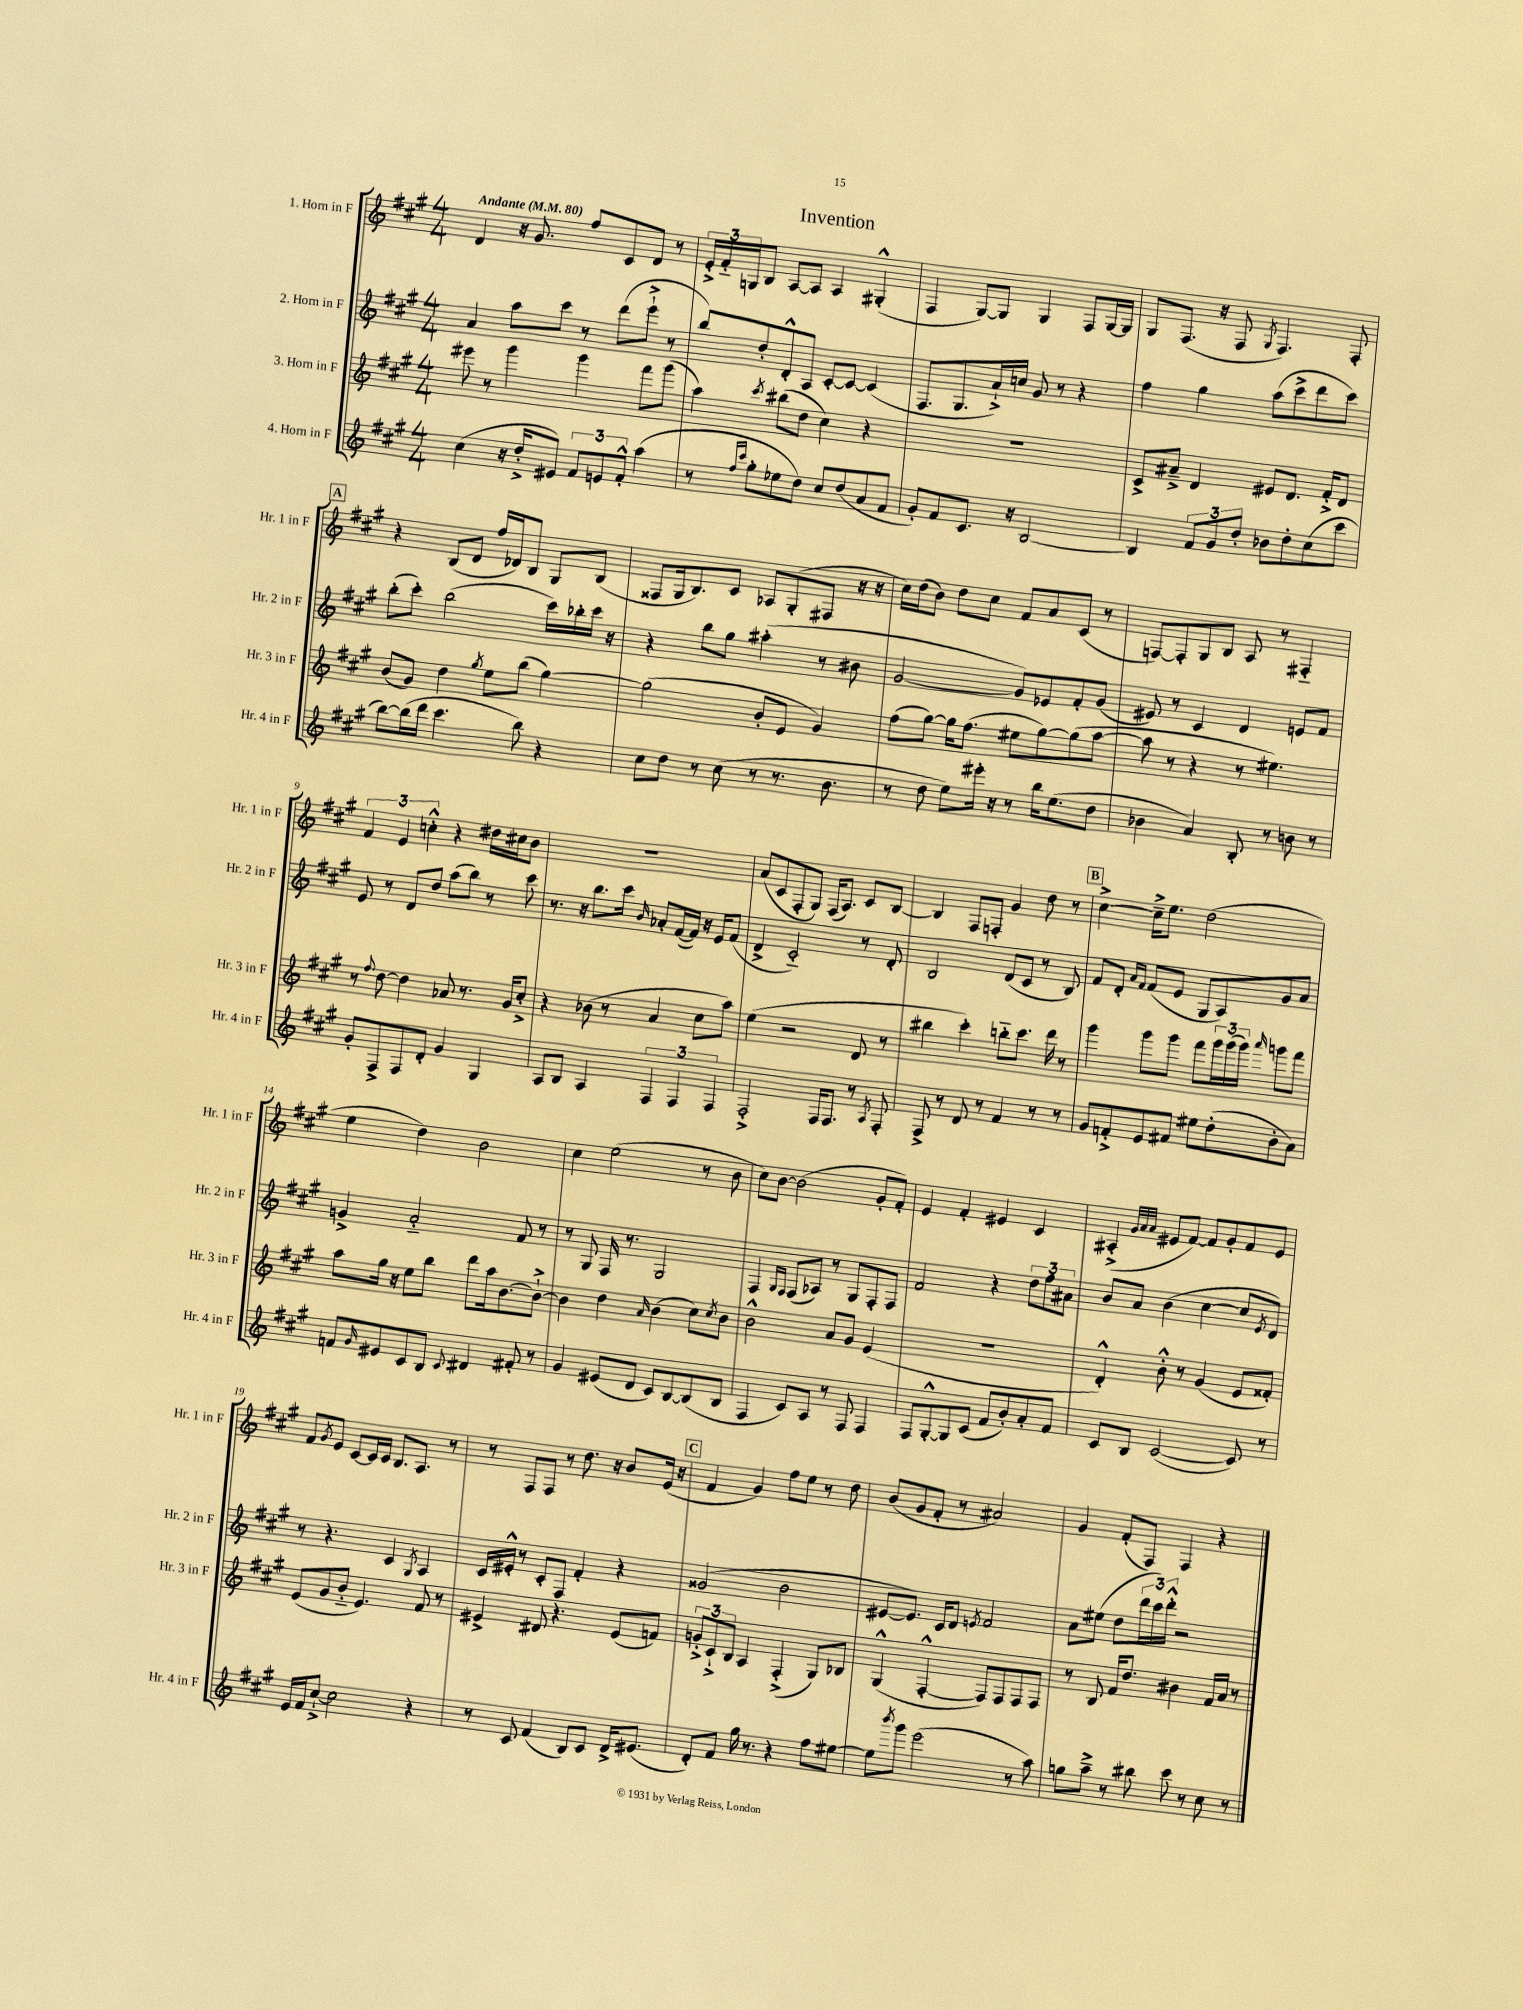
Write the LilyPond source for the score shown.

\header { title = "Invention" }
<<
\new StaffGroup <<
\new Staff = "s0" \with { instrumentName = "1. Horn in F" shortInstrumentName = "Hr. 1 in F" } {
    \clef treble \key a \major \numericTimeSignature \time 4/4 \tempo "Andante" 4 = 80
    d'4 r16 gis'8. fis''8 cis'8 d'8 r8 |
    \tuplet 3/2 { e'16-.-> fis'16-_ g16 } b8 a8~ a8 a4 gis4-.-^( |
    fis4 gis8~) gis8 gis4 fis8 gis16~ gis16 |
    gis8 fis8.( r16 fis8 \acciaccatura { gis8 } fis4.) fis8-. |
    \mark \markup { \box "A" } r4 b8( d'8 fis''16 des'16) b8 gis8 b8( |
    fisis8 gis16 b8.) cis'8 aes8 gis8-.( fis8 r16 r16 |
    cis''16) d''16( b'8) d''8 cis''8 fis'8 a'8 cis'8( r8 |
    f8~) f8-. gis8 b8 a8 r8 fis4-_ |
    \tuplet 3/2 { fis'4 e'4 c''4-.-^ } r4 dis''16 cis''16 b'8 |
    R1 |
    a'8( cis'8 fis8-. gis8) fis16( a8.) cis'8 b8~ |
    b4 fis8 f8-. gis'4 d''8 r8 |
    \mark \markup { \box "B" } cis''4~-> cis''16---> e''8. d''2( |
    e''4 d''4) b'2 |
    cis''4 e''2( r8 b'8 |
    cis''8) b'8~ b'2( gis'8-. fis'8-.) |
    e'4 fis'4-. eis'4 cis'4 |
    ais4-.->( \grace { gis'32 a'32 a'32 } eis'8 fis'8~) fis'8 gis'8-. fis'8 eis'8 |
    fis'8 \acciaccatura { gis'8 } e'8 cis'8~ cis'16 cis'16 b8. a8. r8 |
    r8 fis8 fis8 r8 d''8. r16 b'8 e'16( r16 |
    \mark \markup { \box "C" } fis'4 gis'4) fis''8 e''8 r8 d''8 |
    b'8( gis'8 fis'8-. r8 ais'2) |
    gis'4 fis'8-.( fis8) fis4 r4 \bar "|." |
}
\new Staff = "s1" \with { instrumentName = "2. Horn in F" shortInstrumentName = "Hr. 2 in F" } {
    \clef treble \key a \major \numericTimeSignature \time 4/4
    a'4 a''8 cis'''8 r8 d'''8( e'''8-!-> r8 |
    b''8) d''8-. d'8-.-^ a8 cis'8~-. cis'8~ cis'4( |
    fis8. gis8. a'16-!->) c''16 gis'8 r8 r4 |
    fis''4 gis''4 a''8( cis'''8-> d'''8 cis'''8) |
    \mark \markup { \box "A" } b''8-.( cis'''8-.) b''2( cis'''16) bes''16-. cis'''16 r16 |
    r4 b''8 gis''8 ais''4-.( r8 bis'8 |
    gis'2~ gis'8) ees'8 fis'8-. gis'8( |
    eis'8) r8 cis'4 d'4 e'8 fis'8 |
    e'8 r8 d'8 d''8 a''8( b''8) r8 cis'''8 |
    r8. r16 b''8. cis'''16 \grace { b'16 } aes'8-. fis'16~( fis'16) r16 e'16 fis'8( |
    d'4-> cis'2-_) r8 d'8-. |
    b2 d'8( cis'8 r8 b8) |
    \mark \markup { \box "B" } fis'8 d'8-. \grace { a'16 fis'16 } fis'8( e'8 gis8 a8) gis'8 a'8 |
    g'4-> a'2-_ fis'8 r8 |
    r8 gis8 fis16 r8. gis2 |
    fis4 \grace { gis16 fis16 } fis8( aes8) r8 gis8 fis8-. fis8 |
    fis'2 r4 \tuplet 3/2 { d''8 fis''8 ais'8 } |
    b'8 a'8 b'4( cis''4~ cis''8 \acciaccatura { e'8 } d'8) |
    r8 r4. cis'4 \acciaccatura { gis8 } a4 |
    cis'16 eis'16-.-^ r8 cis'8-. fis8 fis'4-. r4 |
    \mark \markup { \box "C" } gisis'2( b'2 |
    eis'8~ eis'8.) cis'16 d'8 \acciaccatura { e'8 } fis'2 |
    a'8 eis''8( d''8 \tuplet 3/2 { d'''16 cis'''16) d'''16-.-^ } r2 \bar "|." |
}
\new Staff = "s2" \with { instrumentName = "3. Horn in F" shortInstrumentName = "Hr. 3 in F" } {
    \clef treble \key a \major \numericTimeSignature \time 4/4
    eis'''8 r8 gis'''4 gis'''4 fis'''8 gis'''8( |
    a''4) \acciaccatura { cis'''8 } bis''8( d''8 cis''4) r4 |
    R1 |
    cis'8-> ais'8---> d'4 eis'8 d'8. fis'16-.-> d'8 |
    \mark \markup { \box "A" } b'8( gis'8) d''4 \acciaccatura { gis''8 } e''8 b''8( gis''4~) |
    gis''2( b'8-. e'8 gis'4) |
    fis''8( gis''8~) gis''16 fis''8.( eis''8 gis''8~) gis''8( a''8~ |
    a''8 r8 r4 r8 eis''4.) |
    r8 \appoggiatura { fis''8 } d''8~ d''4 aes'8 r8. gis'16 cis''8-.-> |
    r4 bes'8( r8 a'4 cis''8 a''8) |
    e''4( r2 d'8 r8 |
    bis''4 cis'''4-.) b''8-_ cis'''8. d'''16 r8 |
    \mark \markup { \box "B" } gis'''4 gis'''8 gis'''8 fis'''8 \tuplet 3/2 { gis'''16 gis'''16( gis'''16) } \grace { a'''16 } g'''8 fis'''8 |
    a''8 gis''16 r16 e''8 b''8 d'''8 a''16 b'8.~ b'8~-!-> |
    b'4 d''4 \grace { a'16 } b'4( cis''8) \acciaccatura { cis''8 } b'8 |
    b'2-^ a'8 gis'8 e'4( |
    R1 |
    d'4-.-^) b'8-.-^ r8 gis'4( e'8 fisis'8-.) |
    e'8( gis'8 b'8-_ e'4.) fis'8 r8 |
    eis'4-> dis'8 r4. eis'8( f'8) |
    \mark \markup { \box "C" } \tuplet 3/2 { g'8-.-> cis'8-!-> b8 } a4 fis4-.->( gis8) bes8 |
    gis4-^( fis4~-.-^ fis8) fis8 fis8 fis8 |
    r8 b8 fis'16 d''8. bis'4 fis'16 a'16 r8 \bar "|." |
}
\new Staff = "s3" \with { instrumentName = "4. Horn in F" shortInstrumentName = "Hr. 4 in F" } {
    \clef treble \key a \major \numericTimeSignature \time 4/4
    cis''4( r16 d''16-.-> eis'8) \tuplet 3/2 { fis'8 e'8 fis'8-.-^ } a''4( |
    r8 \grace { fis''16 cis'''16 } gis''8-. ees''8 d''8) cis''8 d''8( a'8 fis'8 |
    gis'8-.) fis'8 cis'8. r16 b2~ |
    b4 \tuplet 3/2 { fis'8 gis'8 d''8-. } bes'8 d''8-. cis''8( cis'''8 |
    \mark \markup { \box "A" } b''8~) b''16( d'''16 cis'''4. b''8) r4 |
    cis''8 d''8 r8 cis''8( r8 r8. b'8. |
    r8 d''8 e''8) eis'''16-. r16 r8 b''16 e''8.( d''8 |
    bes'4 a'4) b8-. r8 b'8 r8 |
    gis'8-. fis8-> fis8 d'8-. gis'4 gis4 |
    a8 b8 a4 \tuplet 3/2 { fis4 fis4 fis4 } |
    fis2-.-> fis16 fis8. r8 \acciaccatura { a8 } fis8-. |
    fis8-> r8 d'8 r8 fis'4 r8 r8 |
    \mark \markup { \box "B" } gis'8 f'8-.-> e'8 fis'8 eis''8 d''8-.( b'8-. a'8) |
    f'8 \grace { gis'16 } eis'8 cis'8 b8 \appoggiatura { cis'8 } dis'4 fis'8-. r8 |
    gis'4 eis'8( d'8 cis'8) b8~ b8( b8 |
    fis4 cis'8) a8 r8 fis8 fis4 |
    fis8 gis8~-.-^ gis8 cis'8( fis'8 b'8-.) a'8-. fis'8 |
    cis'8 b8 cis'2~( cis'8) r8 |
    e'16 fis'16 cis''8~-!-> cis''2 r4 |
    r8 cis'8 fis'4( b8) cis'8 d'16-> eis'8.( |
    \mark \markup { \box "C" } d'8-.) fis'8 gis''16 r8. r4 fis''8 eis''8~ |
    eis''8 \acciaccatura { b'''8 } gis'''8 e'''2( r8 a''8) |
    g''8 a''8---> r8 bis''8 cis'''8 r8 cis''8 r8 \bar "|." |
}
>>
>>
